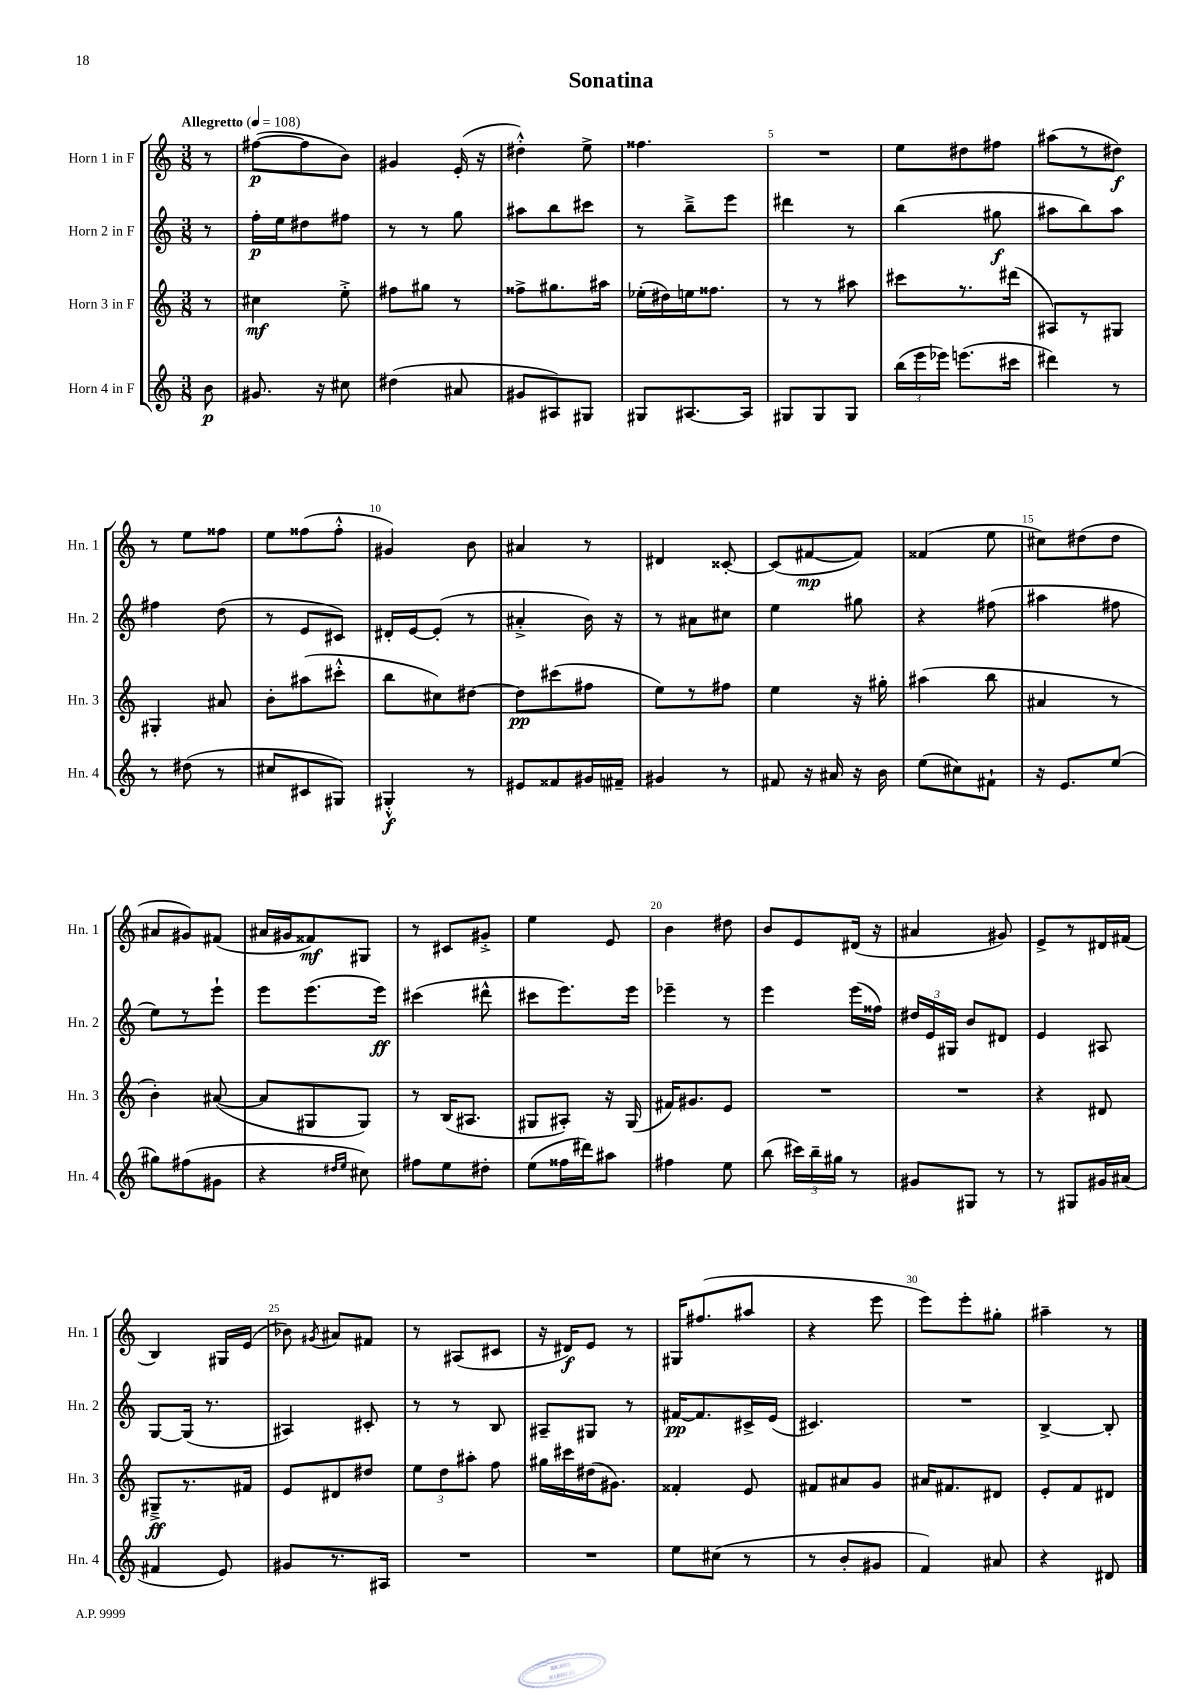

**kern	**dynam	**kern	**dynam	**kern	**dynam	**kern	**dynam
*part4	*part4	*part3	*part3	*part2	*part2	*part1	*part1
*staff4	*staff4	*staff3	*staff3	*staff2	*staff2	*staff1	*staff1
*I"Horn 4 in F	*	*I"Horn 3 in F	*	*I"Horn 2 in F	*	*I"Horn 1 in F	*
*I'Hn. 4	*	*I'Hn. 3	*	*I'Hn. 2	*	*I'Hn. 1	*
*clefG2	*	*clefG2	*	*clefG2	*	*clefG2	*
*k[]	*	*k[]	*	*k[]	*	*k[]	*
*M3/8	*	*M3/8	*	*M3/8	*	*M3/8	*
*MM108	*	*MM108	*	*MM108	*	*MM108	*
=	=	=	=	=	=	=	=
!	!	!	!	!	!	!LO:TX:a:B:t=Allegretto	!
8b\	p	8r	.	8r	.	8r	.
=1	=1	=1	=1	=1	=1	=1	=1
8.g#X/	.	4cc#X\	mf	16ff'\LL	p	([8ff#X\L	p
.	.	.	.	16ee\J	.	.	.
.	.	.	.	8dd#X\	.	8ff#\]	.
16r	.	.	.	.	.	.	.
8cc#X\	.	8ee'^\	.	8ff#X\J	.	8b\J)	.
=2	=2	=2	=2	=2	=2	=2	=2
(4dd#X\	.	8ff#X\L	.	8r	.	4g#X/	.
.	.	8gg#X\J	.	8r	.	.	.
8a#X/	.	8r	.	8gg\	.	(16e'/	.
.	.	.	.	.	.	16r	.
=3	=3	=3	=3	=3	=3	=3	=3
8g#X/L	.	8ff##X^\L	.	8aa#X\L	.	4dd#X'^^\)	.
8A#X/)	.	8.gg#X\	.	8bb\	.	.	.
8G#X/J	.	.	.	8ccc#X\J	.	8ee^\	.
.	.	16aa#X\Jk	.	.	.	.	.
=4	=4	=4	=4	=4	=4	=4	=4
8G#X/L	.	(16ee-X'\LL	.	8r	.	4.ff##X\	.
.	.	16dd#X\)	.	.	.	.	.
[8.A#X/	.	16een\J	.	8bb~^\L	.	.	.
.	.	8.ff##X\J	.	.	.	.	.
.	.	.	.	8eee\J	.	.	.
16A#/Jk]	.	.	.	.	.	.	.
=5	=5	=5	=5	=5	=5	=5	=5
8G#X/L	.	8r	.	4ddd#X\	.	4.r	.
8G#/	.	8r	.	.	.	.	.
8G#/J	.	8aa#X\	.	8r	.	.	.
=6	=6	=6	=6	=6	=6	=6	=6
(24bb\LL	.	8ccc#X\L	.	(4bb\	.	8ee\L	.
24eee\	.	.	.	.	.	.	.
24eee-X\JJ)	.	.	.	.	.	.	.
(8.eeen\L	.	8.r	.	.	.	8dd#X\	.
.	.	.	.	8gg#X\	f	8ff#X\J	.
16ccc#X\Jk	.	(16ddd#X\Jk	.	.	.	.	.
=7	=7	=7	=7	=7	=7	=7	=7
4ddd#X\)	.	8A#X/L)	.	8aa#X\L	.	(8aa#X\L	.
.	.	8r	.	8bb\)	.	8r	.
8r	.	8G#X/J	.	8aa#\J	.	8dd#X\J)	f
!!LO:LB:g=z
=8	=8	=8	=8	=8	=8	=8	=8
8r	.	4G#X'/	.	4ff#X\	.	8r	.
(8dd#X\	.	.	.	.	.	8ee\L	.
8r	.	8a#X/	.	(8dd\	.	8ff##X\J	.
=9	=9	=9	=9	=9	=9	=9	=9
8cc#X/L	.	8b'\L	.	8r	.	8ee\L	.
8c#X/	.	(8aa#X\	.	8e/L	.	(8ff##X\	.
8G#X/J)	.	8ccc#X'^^\J	.	8c#X/J)	.	8ff##'^^\J	.
=10	=10	=10	=10	=10	=10	=10	=10
4G#X'^^/	f	8bb\L	.	16d#X'/LL	.	4g#X/)	.
.	.	.	.	[16e/J	.	.	.
.	.	8cc#X\)	.	(8e'/J]	.	.	.
8r	.	[8dd#X\J	.	8r	.	8b\	.
=11	=11	=11	=11	=11	=11	=11	=11
8e#X/L	.	8dd#\L]	pp	4a#X'^/	.	4a#X/	.
8f##X/	.	(8ccc#X\	.	.	.	.	.
16g#X/L	.	8ff#X\J	.	16b\)	.	8r	.
16f#X~/JJ	.	.	.	16r	.	.	.
=12	=12	=12	=12	=12	=12	=12	=12
4g#X/	.	8ee\L)	.	8r	.	4d#X/	.
.	.	8r	.	8a#X\L	.	.	.
8r	.	8ff#X\J	.	8cc#X\J	.	[8c##X'/	.
=13	=13	=13	=13	=13	=13	=13	=13
8f#X/	.	4ee\	.	4ee\	.	(8c##/L]	.
16r	.	.	.	.	.	[8f#X/	mp
16a#X/	.	.	.	.	.	.	.
16r	.	16r	.	8gg#X\	.	8f#/J])	.
16b\	.	16gg#X'\	.	.	.	.	.
=14	=14	=14	=14	=14	=14	=14	=14
(8ee\L	.	(4aa#X\	.	4r	.	(4f##X/	.
8cc#X\)	.	.	.	.	.	.	.
8f#X`\J	.	8bb\	.	(8ff#X\	.	8ee\	.
=15	=15	=15	=15	=15	=15	=15	=15
16r	.	4a#X/	.	4aa#X\	.	8cc#X\L)	.
8.e/L	.	.	.	.	.	.	.
.	.	.	.	.	.	(8dd#X\	.
(8ee/J	.	8r	.	8ff#X\	.	8dd#\J	.
!!LO:LB:g=z
=16	=16	=16	=16	=16	=16	=16	=16
8gg#X\L)	.	4b'\)	.	8ee\L)	.	8a#X/L	.
(8ff#X\	.	.	.	8r	.	8g#X/)	.
8g#X\J	.	([8a#X/	.	8eee`\J	.	(8f#X/J	.
=17	=17	=17	=17	=17	=17	=17	=17
4r	.	8a#/L]	.	8eee\L	.	16a#X/LL	.
.	.	.	.	.	.	16g#X/J	.
.	.	8G#X/	.	(8.eee\	.	8f##X/)	mf
16qqdd#X/LL	.	.	.	.	.	.	.
16qqee/JJ	.	.	.	.	.	.	.
8cc#X\)	.	8G#/J)	.	.	.	8G#X/J	.
.	.	.	.	16eee\Jk)	ff	.	.
=18	=18	=18	=18	=18	=18	=18	=18
8ff#X\L	.	8r	.	(4ccc#X\	.	8r	.
8ee\	.	(16B/KL	.	.	.	8c#X/L	.
.	.	8.A#X/J	.	.	.	.	.
8dd#X'\J	.	.	.	8ddd#X^^\	.	8g#X'^/J	.
=19	=19	=19	=19	=19	=19	=19	=19
(8ee\L	.	8G#X/L	.	8ccc#X\L	.	4ee\	.
16ff##X\L	.	8A#X'/J)	.	8.eee\)	.	.	.
16ddd#X\J)	.	.	.	.	.	.	.
8aa#X\J	.	16r	.	.	.	8e/	.
.	.	(16G#/	.	16eee\Jk	.	.	.
=20	=20	=20	=20	=20	=20	=20	=20
4ff#X\	.	16f#X/KL)	.	4eee-X~\	.	4b\	.
.	.	8.g#X/	.	.	.	.	.
8ee\	.	8e/J	.	8r	.	8dd#X\	.
=21	=21	=21	=21	=21	=21	=21	=21
(8bb\	.	4.r	.	4eee\	.	8b/L	.
24ccc#X\LL)	.	.	.	.	.	8e/	.
24bb~\	.	.	.	.	.	.	.
24gg#X\JJ	.	.	.	.	.	.	.
8r	.	.	.	(16eee\LL	.	(16d#X/Jk	.
.	.	.	.	16ff##X\JJ)	.	16r	.
=22	=22	=22	=22	=22	=22	=22	=22
8g#X/L	.	4.r	.	24dd#X/LL	.	4a#X/	.
.	.	.	.	24e/	.	.	.
.	.	.	.	24G#X/JJ	.	.	.
8G#X/J	.	.	.	8b/L	.	.	.
8r	.	.	.	8d#X/J	.	8g#X/)	.
=23	=23	=23	=23	=23	=23	=23	=23
8r	.	4r	.	4e/	.	8e^/L	.
8G#X/L	.	.	.	.	.	8r	.
16g#X/L	.	8d#X/	.	8A#X/	.	16d#X/L	.
(16a#X/JJ	.	.	.	.	.	(16f#X/JJ	.
!!LO:LB:g=z
=24	=24	=24	=24	=24	=24	=24	=24
4f#X/	.	8G#X~^/L	ff	[8G/L	.	4B/)	.
.	.	8.r	.	(16G/Jk]	.	.	.
.	.	.	.	8.r	.	.	.
8e/)	.	.	.	.	.	16G#X/LL	.
.	.	16f#X/Jk	.	.	.	(16e/JJ	.
=25	=25	=25	=25	=25	=25	=25	=25
8g#X/L	.	8e/L	.	4A#X/)	.	8b-X\)	.
.	.	.	.	.	.	8qg#X/	.
8.r	.	8d#X/	.	.	.	8a#X/L	.
.	.	8dd#X/J	.	8c#X'/	.	8f#X/J	.
16A#X/Jk	.	.	.	.	.	.	.
=26	=26	=26	=26	=26	=26	=26	=26
4.r	.	12ee\L	.	8r	.	8r	.
.	.	12dd\	.	.	.	.	.
.	.	.	.	8r	.	(8A#X/L	.
.	.	12aa#X'\J	.	.	.	.	.
.	.	8ff\	.	8B/	.	8c#X/J	.
=27	=27	=27	=27	=27	=27	=27	=27
4.r	.	16gg#X\LL	.	8A#X~/L	.	16r	.
.	.	16ccc#X\	.	.	.	16d#X/KL)	f
.	.	(16dd#X\J	.	8G#X/J	.	8e/J	.
.	.	8.g#X\J)	.	.	.	.	.
.	.	.	.	8r	.	8r	.
=28	=28	=28	=28	=28	=28	=28	=28
8ee\L	.	4f##X'/	.	[16f#X/KL	pp	16G#X/KL	.
.	.	.	.	8.f#/]	.	(8.ff#X/	.
(8cc#X\J	.	.	.	.	.	.	.
8r	.	8e/	.	16c#X^/L	.	8aa#X/J	.
.	.	.	.	(16e/JJ	.	.	.
=29	=29	=29	=29	=29	=29	=29	=29
8r	.	8f#X/L	.	4.c#X/)	.	4r	.
8b'/L	.	8a#X/	.	.	.	.	.
8g#X/J	.	8g/J	.	.	.	8eee\	.
=30	=30	=30	=30	=30	=30	=30	=30
4f/)	.	16a#X/KL	.	4.r	.	8eee\L)	.
.	.	8.f#X/	.	.	.	.	.
.	.	.	.	.	.	8eee'\	.
8a#X/	.	8d#X/J	.	.	.	8gg#X'\J	.
=31	=31	=31	=31	=31	=31	=31	=31
4r	.	8e'/L	.	[4B^/	.	4aa#X~\	.
.	.	8f/	.	.	.	.	.
8d#X/	.	8d#X/J	.	8B'/]	.	8r	.
==	==	==	==	==	==	==	==
*-	*-	*-	*-	*-	*-	*-	*-
